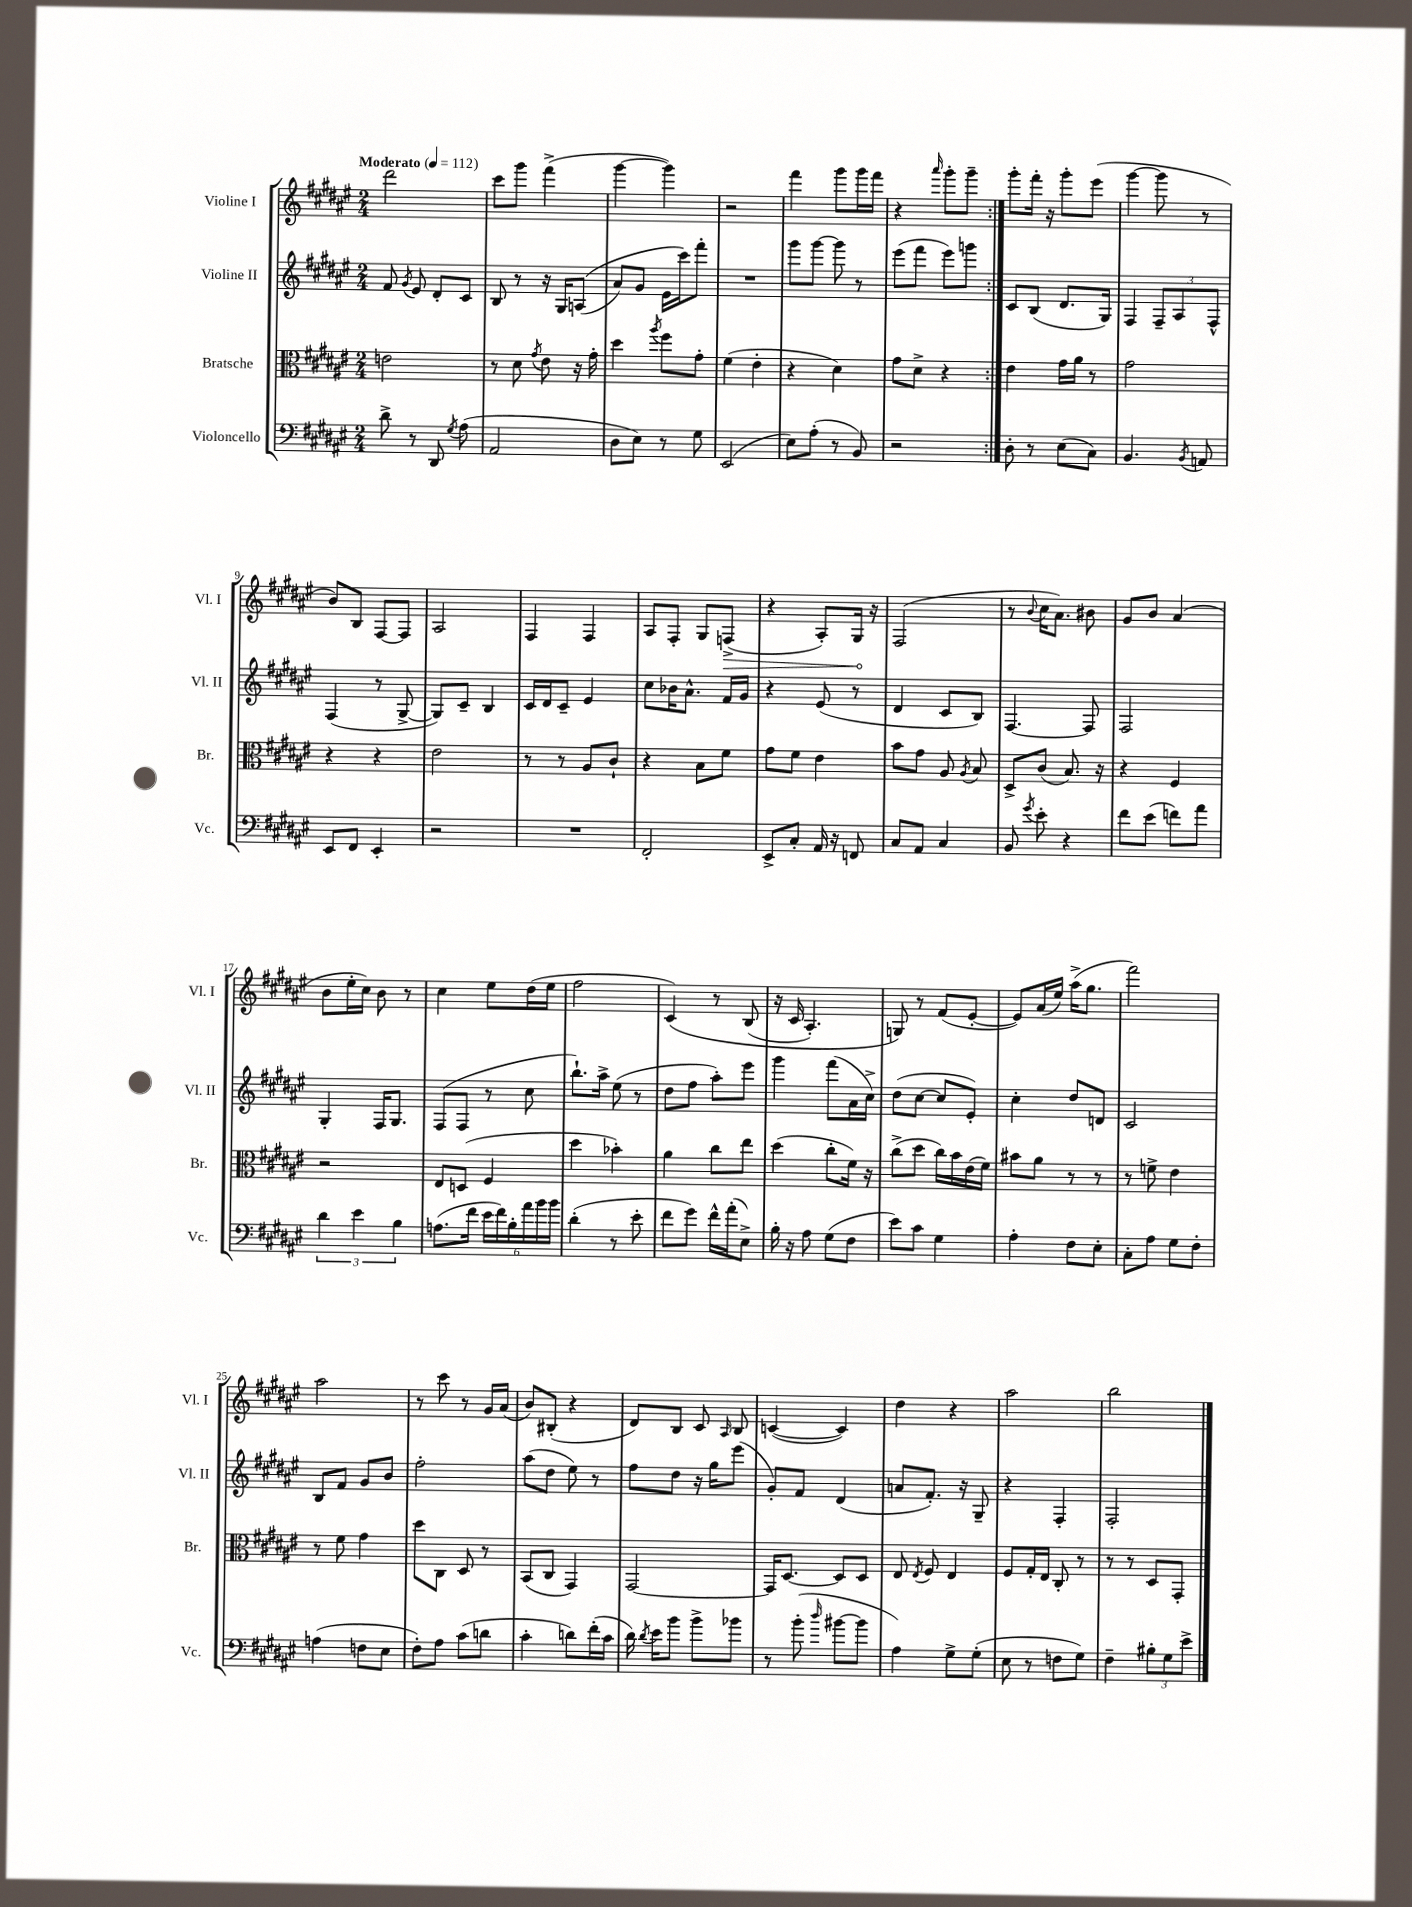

**kern	**kern	**kern	**kern
*staff4	*staff3	*staff2	*staff1
*clefF4	*clefC3	*clefG2	*clefG2
*k[f#c#g#d#a#e#]	*k[f#c#g#d#a#e#]	*k[f#c#g#d#a#e#]	*k[f#c#g#d#a#e#]
*M2/4	*M2/4	*M2/4	*M2/4
*MM112	*MM112	*MM112	*MM112
8d#^	2e	8f#	2ddd#
.	.	8qg#	.
8r	.	8e#	.
8DD#	.	8d#'	.
8qG#	.	.	.
(8A#	.	8c#	.
=	=	=	=
2AA#	8r	8B	8ccc#
.	8d#	8r	8ggg#
.	8qg#	.	.
.	8e#	16r	(4fff#^
.	.	16G#	.
.	16r	&((8A	.
.	16g#'	.	.
=	=	=	=
8D#	4dd#	8a#)	[4ggg#
8E#)	.	8g#	.
.	8qaa#	.	.
8r	8ff#	16e#	4ggg#])
.	.	16ccc#&)	.
8G#	8g#'	8fff#'	.
=	=	=	=
(2EE#	(4f#	2r	2r
.	4e#'	.	.
=	=	=	=
8E#)	4r	8ggg#	4fff#
(8A#'	.	[8ggg#	.
8r	4d#)	8ggg#]	8ggg#
8BB)	.	8r	16ggg#
.	.	.	16fff#
=	=	=	=
2r	8g#	(8eee#	4r
.	8d#^	8fff#	.
.	.	.	16qqaaa#
.	4r	8eee#)	8ggg#'
.	.	8ggg	8ggg#~
=:|!	=:|!	=:|!	=:|!
8D#'	4e#	8c#	8ggg#'
8r	.	(8B	16fff#'
.	.	.	16r
(8E#	16g#	8.d#	8ggg#'
.	16a#	.	.
8C#)	8r	.	(8eee#
.	.	16G#)	.
=	=	=	=
4.BB	2g#	4F#	[4ggg#
.	.	12F#~	8ggg#]
.	.	12A#	.
8qBB	.	.	.
8AA	.	.	8r
.	.	12F#^^	.
=	=	=	=
8EE#	4r	(4F#	8b)
8FF#	.	.	8B
4EE#'	4r	8r	[8F#
.	.	[8G#^	8F#]
=	=	=	=
2r	2e#	8G#])	2A#
.	.	8c#~	.
.	.	4B	.
=	=	=	=
2r	8r	16c#	4F#
.	.	16d#	.
.	8r	8c#~	.
.	8A#	4e#	4F#
.	8c#`	.	.
=	=	=	=
2FF#'	4r	8cc#	8A#
.	.	16b-	8F#'
.	.	8.a#^^	.
.	8B	.	8G#
.	8f#	16f#	(8F^
.	.	16g#	.
=	=	=	=
8EE#^	8g#	4r	4r
8C#'	8f#	.	.
16AA#	4e#	(8e#	8A#')
16r	.	.	.
8FF	.	8r	16G#
.	.	.	16r
=	=	=	=
8C#	8b	4d#	(2F#
8AA#	8g#	.	.
4C#	8A#	8c#	.
.	8qA#	.	.
.	8B	8B)	.
=	=	=	=
8BB	8D#^	[4.F#	8r
8qg#	.	.	8qqb
8e#'	(8c#	.	16cc#
.	.	.	8.a#)
4r	8.B)	.	.
.	.	8F#]	8b#
.	16r	.	.
=	=	=	=
8f#	4r	2F#	8g#
(8e#	.	.	8b
8f)	4F#	.	(4a#
8a#	.	.	.
=	=	=	=
6d#	2r	4G#'	8b
.	.	.	16ee#'
6e#	.	.	.
.	.	.	16cc#)
.	.	16F#	8b
.	.	8.G#	.
6B	.	.	.
.	.	.	8r
=	=	=	=
(8.A	8E#	(8F#	4cc#
.	(8D	8F#	.
16f#	.	.	.
24e#	4F#	8r	8ee#
24f#)	.	.	.
24B'	.	.	.
24a#	.	8cc#	(16dd#
24b	.	.	.
.	.	.	16ee#
24b	.	.	.
=	=	=	=
(4d#'	4dd#	8.bb`)	2ff#
.	.	16aa#^	.
8r	4b-')	(8ee#	.
8e#'	.	8r	.
=	=	=	=
8f#	4a#	8dd#	&(4c#)
8g#)	.	8ff#	.
16f#^^	8cc#	8aa#')	8r
(16a#'	.	.	.
8E#^)	8ee#	8eee#	(8B
=	=	=	=
16B'	(4dd#	4ggg#	16r
16r	.	.	16c#
8A#	.	.	4.A#')
(8G#	8cc#'	(8fff#	.
8F#	16f#)	16a#	.
.	16r	16cc#^)	.
=	=	=	=
8e#)	(8cc#^	(8dd#	8G&)
8c#	8dd#	[8cc#	8r
4G#	16cc#)	8cc#]	(8f#
.	16b	.	.
.	(16e#	8e#')	[8e#'
.	16f#)	.	.
=	=	=	=
4A#'	8b#	4cc#'	8e#])
.	8a#	.	(16a#
.	.	.	16ee#)
8F#	8r	8dd#	(16aa#^
.	.	.	8.gg#
8E#'	8r	8d	.
=	=	=	=
8C#'	8r	2c#	2fff#)
8A#	8f^	.	.
8G#	4e#	.	.
8F#'	.	.	.
=	=	=	=
(4A	8r	8B	2aa#
.	8f#	8f#	.
8F	4g#	8g#	.
8E#	.	8b	.
=	=	=	=
8F#')	8dd#	2ff#'	8r
8A#	8C#	.	8ccc#
(8c#	8D#	.	8r
8d	8r	.	16g#
.	.	.	(16a#
=	=	=	=
4c#'	(8BB	(8aa#	8b)
.	8C#	8dd#	(8B#'
8d)	4GG#)	8ee#)	4r
(16f#'	.	8r	.
16c#	.	.	.
=	=	=	=
16d#)	[2GG#	8ff#	8d#)
8qd#	.	.	.
16e#	.	.	.
8b	.	8dd#	8B
8b^	.	16r	8c#
.	.	16gg#	.
.	.	.	16qqA#
8b-	.	(8eee#	8B
=	=	=	=
8r	16GG#]	8g#')	([4c
.	[8.D#	.	.
(8b'	.	8f#	.
16qqdd#	.	.	.
[8b#	8D#]	(4d#	4c])
8b#]	8D#	.	.
=	=	=	=
4A#)	8E#	8a	4dd#
.	8qE#	.	.
.	8F#	8.f#')	.
8G#^	4E#	.	4r
.	.	16r	.
(8G#'	.	8G#~	.
=	=	=	=
8E#	8F#	4r	2aa#
8r	16G#'	.	.
.	16E#	.	.
8F	8C#'	4F#'	.
8G#)	8r	.	.
=	=	=	=
4F#~	8r	2F#'	2bb
.	8r	.	.
12B#'	8D#	.	.
12G#	.	.	.
.	8GG#'	.	.
12e#^	.	.	.
==	==	==	==
*-	*-	*-	*-
